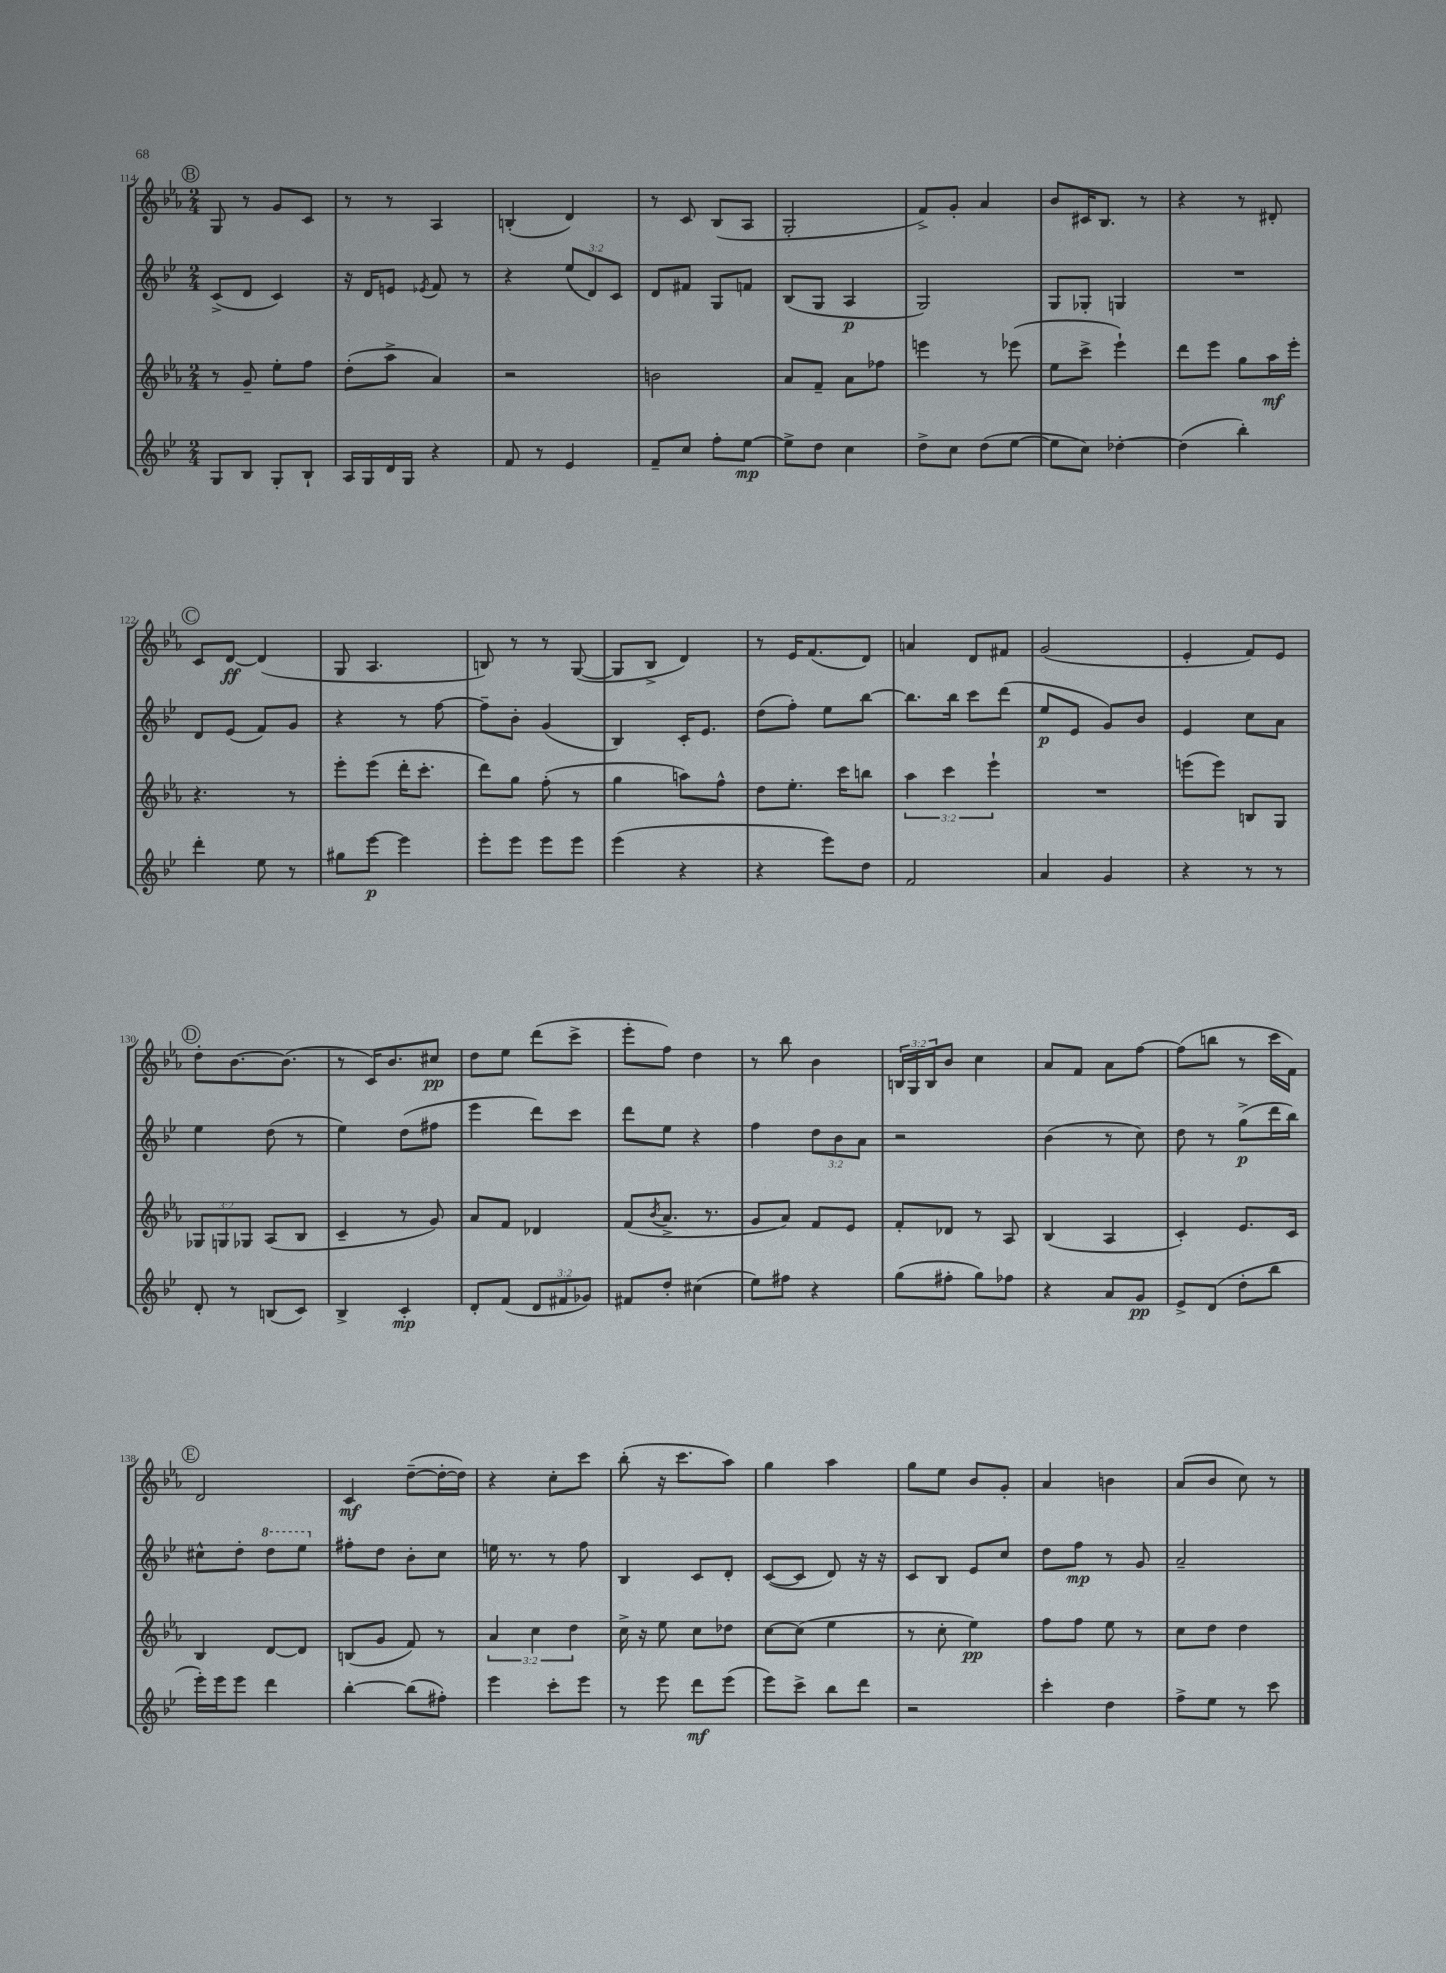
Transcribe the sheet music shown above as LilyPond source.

<<
\new StaffGroup <<
\new Staff = "s0" {
    \clef treble \key ees \major \numericTimeSignature \time 2/4 \override Staff.TupletNumber.text = #tuplet-number::calc-fraction-text
    \mark \markup { \circle "B" } g8 r8 g'8 c'8 |
    r8 r8 aes4 |
    b4-.( d'4) |
    r8 c'8 bes8( aes8 |
    g2-. |
    f'8->) g'8-. aes'4 |
    bes'8 cis'16 bes8. r8 |
    r4 r8 dis'8-. |
    \mark \markup { \circle "C" } c'8 d'8~\ff d'4( |
    g8 aes4. |
    b8) r8 r8 g8~( |
    g8 bes8-> d'4) |
    r8 ees'16 f'8.( d'8) |
    a'4 d'8 fis'8 |
    g'2( |
    ees'4-. f'8) ees'8 |
    \mark \markup { \circle "D" } d''8-. bes'8.~ bes'8.( |
    r8 c'16) bes'8. cis''8\pp |
    d''8 ees''8 d'''8( c'''8-> |
    ees'''8-. f''8) d''4 |
    r8 bes''8 bes'4 |
    \tuplet 3/2 { b16 g16 b16 } bes'8 c''4 |
    aes'8 f'8 aes'8 f''8~ |
    f''8( b''8 r8 c'''16 f'16) |
    \mark \markup { \circle "E" } d'2 |
    c'4\mf d''8~--( d''16~-. d''16) |
    r4 c''8-. c'''8 |
    bes''8-.( r16 c'''8. aes''8) |
    g''4 aes''4 |
    g''8 ees''8 bes'8 g'8-. |
    aes'4 b'4 |
    aes'8( bes'8 c''8) r8 \bar "|." |
}
\new Staff = "s1" {
    \clef treble \key bes \major \numericTimeSignature \time 2/4 \override Staff.TupletNumber.text = #tuplet-number::calc-fraction-text
    \mark \markup { \circle "B" } c'8->( d'8 c'4) |
    r16 d'16 e'8 \acciaccatura { ees'8 } f'8 r8 |
    r4 \tuplet 3/2 { ees''8( d'8) c'8 } |
    d'8 fis'8 g8 f'8 |
    bes8( g8 a4\p |
    g2) |
    g8 ges8-. g4 |
    R2 |
    \mark \markup { \circle "C" } d'8 ees'8( f'8) g'8 |
    r4 r8 f''8~ |
    f''8-- bes'8-. g'4( |
    bes4) c'16-. ees'8. |
    d''8( f''8-.) ees''8 bes''8~ |
    bes''8. bes''16 c'''8 d'''8( |
    ees''8\p ees'8 g'8) bes'8 |
    ees'4 c''8 a'8 |
    \mark \markup { \circle "D" } ees''4 d''8( r8 |
    ees''4) d''8( fis''8 |
    ees'''4 d'''8) c'''8 |
    d'''8 ees''8 r4 |
    f''4 \tuplet 3/2 { d''8 bes'8 a'8 } |
    r2 |
    bes'4( r8 c''8) |
    d''8 r8 g''8->\p( d'''16 bes''16) |
    \mark \markup { \circle "E" } cis''8-^ d''8-. \ottava #1 d'''8 ees'''8 \ottava #0 |
    fis''8-. d''8 bes'8-. c''8 |
    e''16 r8. r8 f''8 |
    bes4 c'8 d'8-. |
    c'8~( c'8 d'8) r16 r16 |
    c'8 bes8 ees'8 c''8 |
    d''8 f''8\mp r8 g'8 |
    a'2-- \bar "|." |
}
\new Staff = "s2" {
    \clef treble \key ees \major \numericTimeSignature \time 2/4 \override Staff.TupletNumber.text = #tuplet-number::calc-fraction-text
    \mark \markup { \circle "B" } r8 g'8-- ees''8-. f''8 |
    d''8-.( aes''8-> aes'4) |
    r2 |
    b'2 |
    aes'8 f'8-- aes'8 fes''8 |
    e'''4 r8 ees'''8( |
    ees''8 c'''8-> ees'''4-!) |
    d'''8 ees'''8 g''8 aes''16\mf ees'''16-. |
    \mark \markup { \circle "C" } r4. r8 |
    ees'''8-. ees'''8( d'''16-. c'''8.-. |
    d'''8) g''8 f''8-.( r8 |
    g''4 a''8) f''8-^ |
    d''8 ees''8.-. c'''16 b''8 |
    \tuplet 3/2 { aes''4 c'''4 ees'''4-! } |
    R2 |
    e'''8( e'''8) b8 g8 |
    \mark \markup { \circle "D" } \tuplet 3/2 { ges8 g8 ges8 } aes8( bes8 |
    c'4-- r8 g'8) |
    aes'8 f'8 des'4 |
    f'8( \acciaccatura { bes'8 } aes'8.-> r8. |
    g'8 aes'8) f'8 ees'8 |
    f'8-. des'8 r8 aes8 |
    bes4( aes4 |
    c'4-.) ees'8. c'16 |
    \mark \markup { \circle "E" } bes4 d'8~ d'8 |
    b8( g'8 f'8) r8 |
    \tuplet 3/2 { aes'4 c''4 d''4 } |
    c''16-> r16 ees''8 c''8 des''8 |
    c''8~ c''8( ees''4 |
    r8 c''8-. ees''4\pp) |
    f''8 f''8 ees''8 r8 |
    c''8 d''8 d''4 \bar "|." |
}
\new Staff = "s3" {
    \clef treble \key bes \major \numericTimeSignature \time 2/4 \override Staff.TupletNumber.text = #tuplet-number::calc-fraction-text
    \mark \markup { \circle "B" } g8 bes8 g8-. bes8-! |
    a16 g16 d'16 g16 r4 |
    f'8 r8 ees'4 |
    f'8-- c''8 f''8-. ees''8~\mp |
    ees''8-> d''8 c''4 |
    d''8-> c''8 d''8( ees''8~ |
    ees''8 c''8) des''4~-. |
    des''4( bes''4-.) |
    \mark \markup { \circle "C" } d'''4-. ees''8 r8 |
    gis''8 ees'''8~\p ees'''4 |
    ees'''8-. ees'''8 ees'''8 ees'''8 |
    ees'''4( r4 |
    r4 ees'''8) d''8 |
    f'2 |
    a'4 g'4 |
    r4 r8 r8 |
    \mark \markup { \circle "D" } d'8-. r8 b8( c'8) |
    bes4-> c'4-.\mp |
    d'8-. f'8( \tuplet 3/2 { d'8 fis'8 ges'8) } |
    fis'8 d''8-. cis''4( |
    ees''8) fis''8 r4 |
    g''8( fis''8-. g''8) fes''8 |
    r4 a'8 g'8\pp |
    ees'8-> d'8( d''8-. bes''8 |
    \mark \markup { \circle "E" } ees'''16-.) ees'''16 ees'''8 d'''4 |
    bes''4~-. bes''8( fis''8-.) |
    ees'''4 c'''8-. ees'''8 |
    r8 ees'''8 d'''8\mf ees'''8( |
    ees'''8) c'''8-> bes''8 d'''8 |
    r2 |
    c'''4-. d''4 |
    f''8-> ees''8 r8 c'''8 \bar "|." |
}
>>
>>
\layout { \context { \Score currentBarNumber = #114 } }
